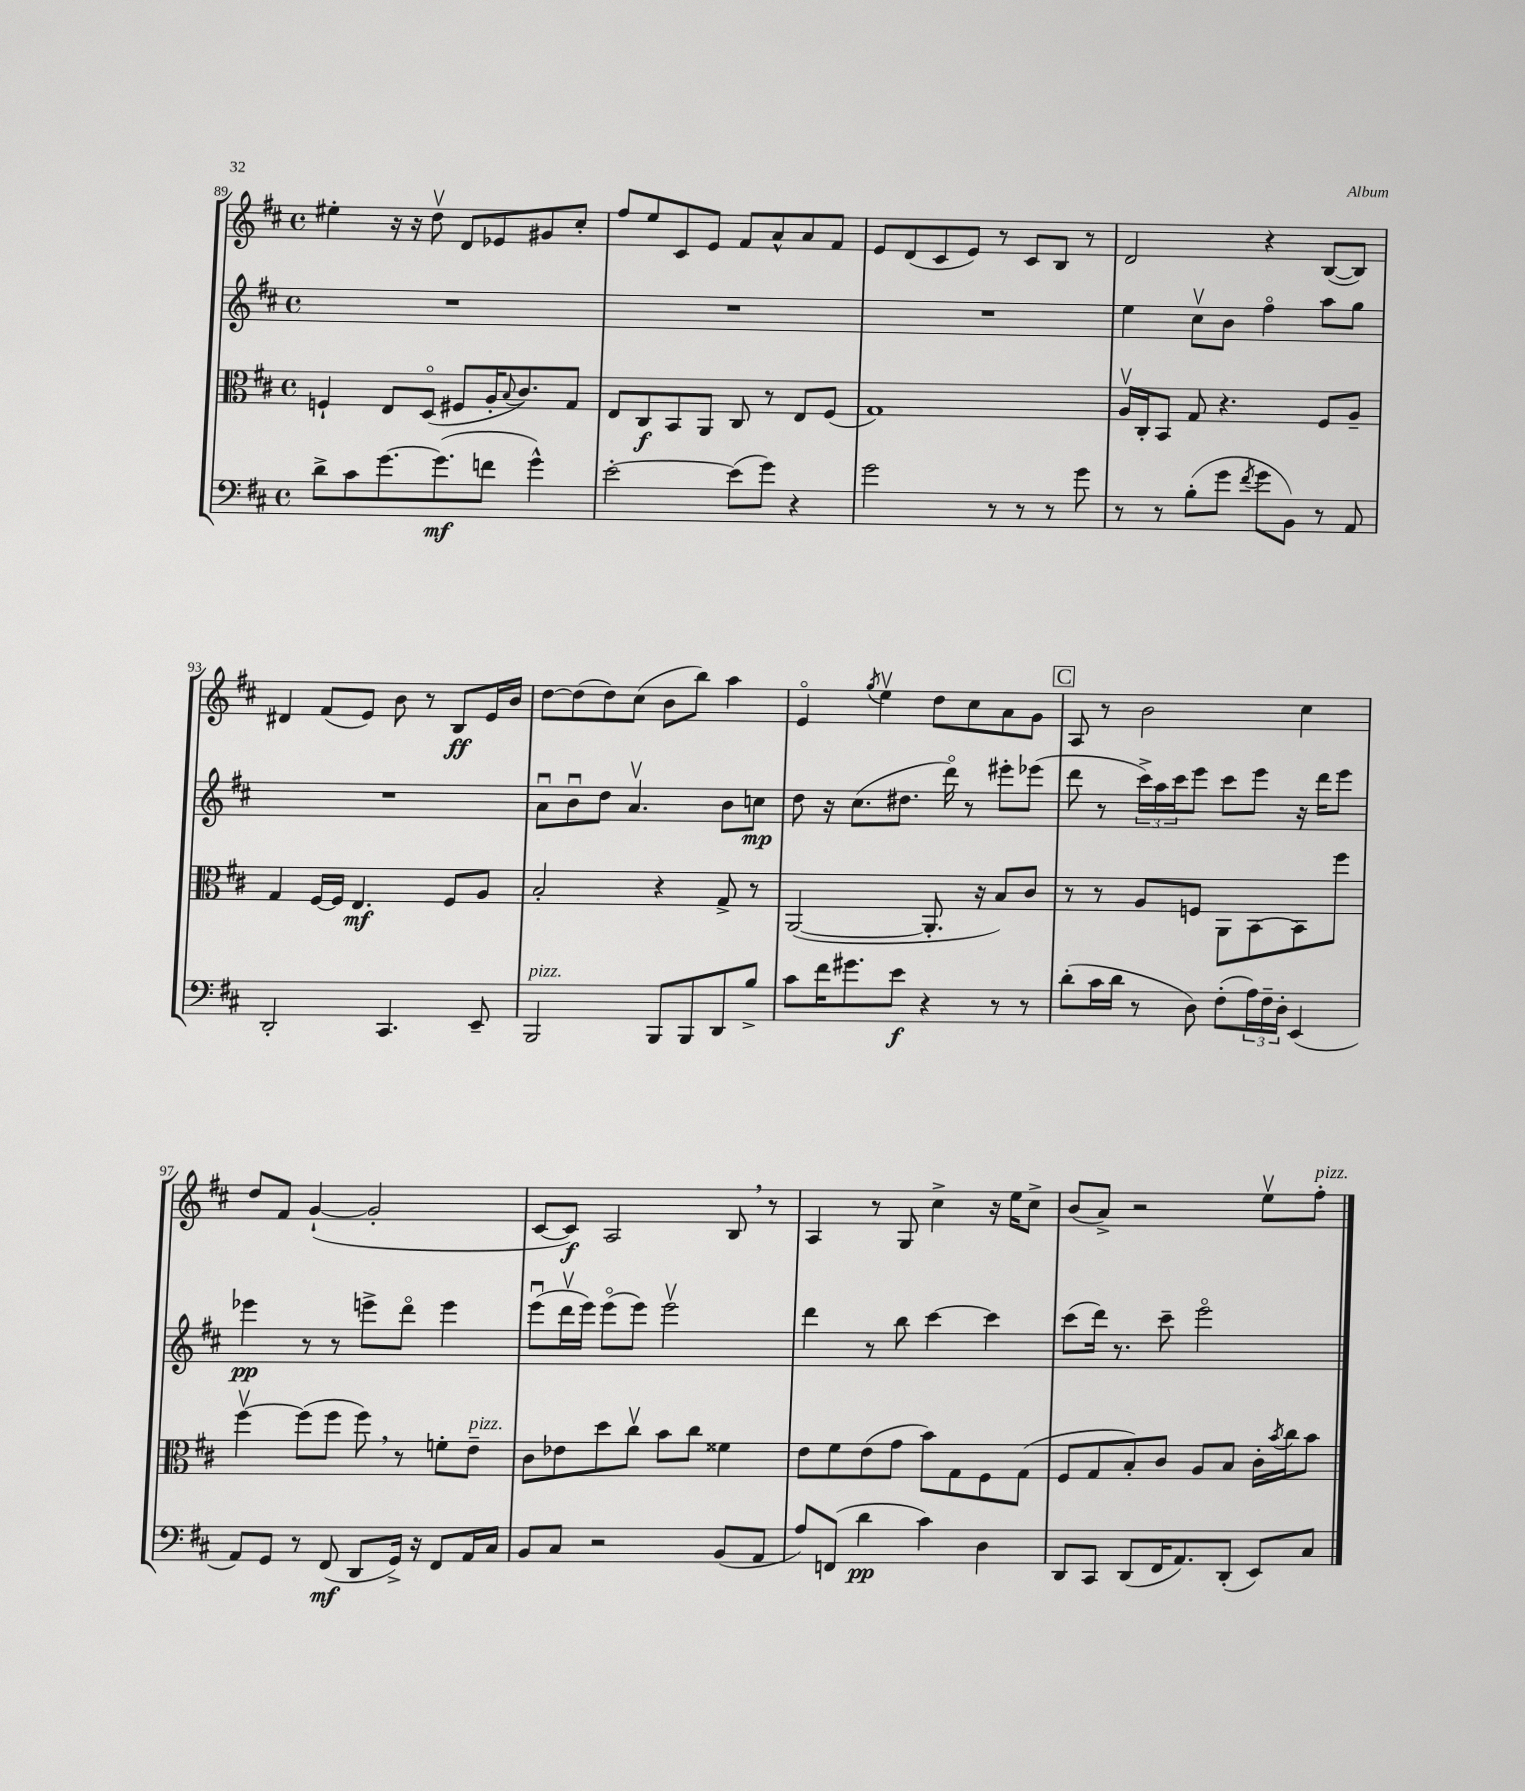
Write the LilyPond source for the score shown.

<<
\new StaffGroup <<
\new Staff = "s0" {
    \clef treble \key d \major \defaultTimeSignature \time 4/4
    eis''4-. r16 r16 d''8\upbow d'8 ees'8 gis'8 cis''8-. |
    fis''8 e''8 cis'8 e'8 fis'8 a'8-^ a'8 fis'8 |
    e'8 d'8( cis'8 e'8) r8 cis'8 b8 r8 |
    d'2 r4 b8~( b8) |
    dis'4 fis'8( e'8) b'8 r8 b8\ff e'16 b'16 |
    d''8~ d''8( d''8) cis''8( b'8 b''8) a''4 |
    e'4\flageolet \acciaccatura { g''8 } e''4\upbow d''8 cis''8 a'8 g'8 |
    \mark \markup { \box "C" } a8 r8 b'2 cis''4 |
    d''8 fis'8 g'4~-!( g'2-. |
    cis'8~ cis'8\f) a2 b8 \breathe r8 |
    a4 r8 g8 cis''4-> r16 e''16 cis''8-> |
    b'8( a'8->) r2 e''8\upbow fis''8-.^\markup { \italic "pizz." } \bar "|." |
}
\new Staff = "s1" {
    \clef treble \key d \major \defaultTimeSignature \time 4/4
    R1 |
    R1 |
    R1 |
    e''4 cis''8\upbow b'8 fis''4\flageolet a''8 g''8 |
    R1 |
    a'8\downbow b'8\downbow d''8 a'4.\upbow b'8 c''8\mp |
    d''8 r16 cis''8.( dis''8. d'''16\flageolet) r8 eis'''8-. ees'''8( |
    \mark \markup { \box "C" } d'''8 r8 \tuplet 3/2 { cis'''16->) a''16 cis'''16 } e'''8 cis'''8 e'''8 r16 d'''16 e'''8 |
    ees'''4\pp r8 r8 e'''8-> d'''8\flageolet e'''4 |
    e'''8\downbow( d'''16\upbow e'''16) e'''8\flageolet( e'''8) e'''2\upbow |
    d'''4 r8 b''8 cis'''4~ cis'''4 |
    cis'''8( d'''16) r8. cis'''8-- e'''2\flageolet \bar "|." |
}
\new Staff = "s2" {
    \clef alto \key d \major \defaultTimeSignature \time 4/4
    f4-! e8 d8\flageolet( fis8 a16-. \appoggiatura { b8 } cis'8.) g8 |
    e8 cis8\f b,8 a,8 cis8 r8 e8 fis8( |
    g1) |
    a16\upbow cis16-. b,8 g8 r4. fis8 a8-- |
    g4 fis16~ fis16 e4.\mf fis8 a8 |
    b2-. r4 g8-> r8 |
    a,2~( a,8.-. r16 b8) cis'8 |
    \mark \markup { \box "C" } r8 r8 a8 f8 a,8 b,8~ b,8 fis''8 |
    fis''4~\upbow fis''8( fis''8 fis''8) \breathe r8 f'8-. e'8--^\markup { \italic "pizz." } |
    cis'8 ees'8 d''8 cis''8\upbow b'8 cis''8 fisis'4 |
    e'8 fis'8 e'8( g'8 b'8) g8 fis8 g8( |
    fis8 g8 b8-.) cis'8 a8 b8 cis'16-. \acciaccatura { b'8 } cis''16 b'8 \bar "|." |
}
\new Staff = "s3" {
    \clef bass \key d \major \defaultTimeSignature \time 4/4
    d'8-> cis'8 g'8.~ g'8.\mf( f'8 g'4-^) |
    e'2~-. e'8( g'8) r4 |
    g'2 r8 r8 r8 g'8 |
    r8 r8 b8-.( g'8 \acciaccatura { fis'8 } g'8 b,8) r8 a,8 |
    d,2-. cis,4. e,8-- |
    b,,2^\markup { \italic "pizz." } b,,8 b,,8 d,8 b8-> |
    cis'8 fis'16 gis'8. e'8\f r4 r8 r8 |
    \mark \markup { \box "C" } d'8-.( cis'16 d'16 r8 d8) fis8-.( \tuplet 3/2 { a16) fis16-- d16-. } e,4( |
    a,8) g,8 r8 fis,8\mf( d,8 g,16->) r16 fis,8 a,16 cis16 |
    b,8 cis8 r2 b,8( a,8 |
    a8) f,8( d'4\pp cis'4) d4 |
    d,8 cis,8 d,8( fis,16 a,8.) d,8-.( e,8) cis8 \bar "|." |
}
>>
>>
\layout { \context { \Score currentBarNumber = #89 } }
